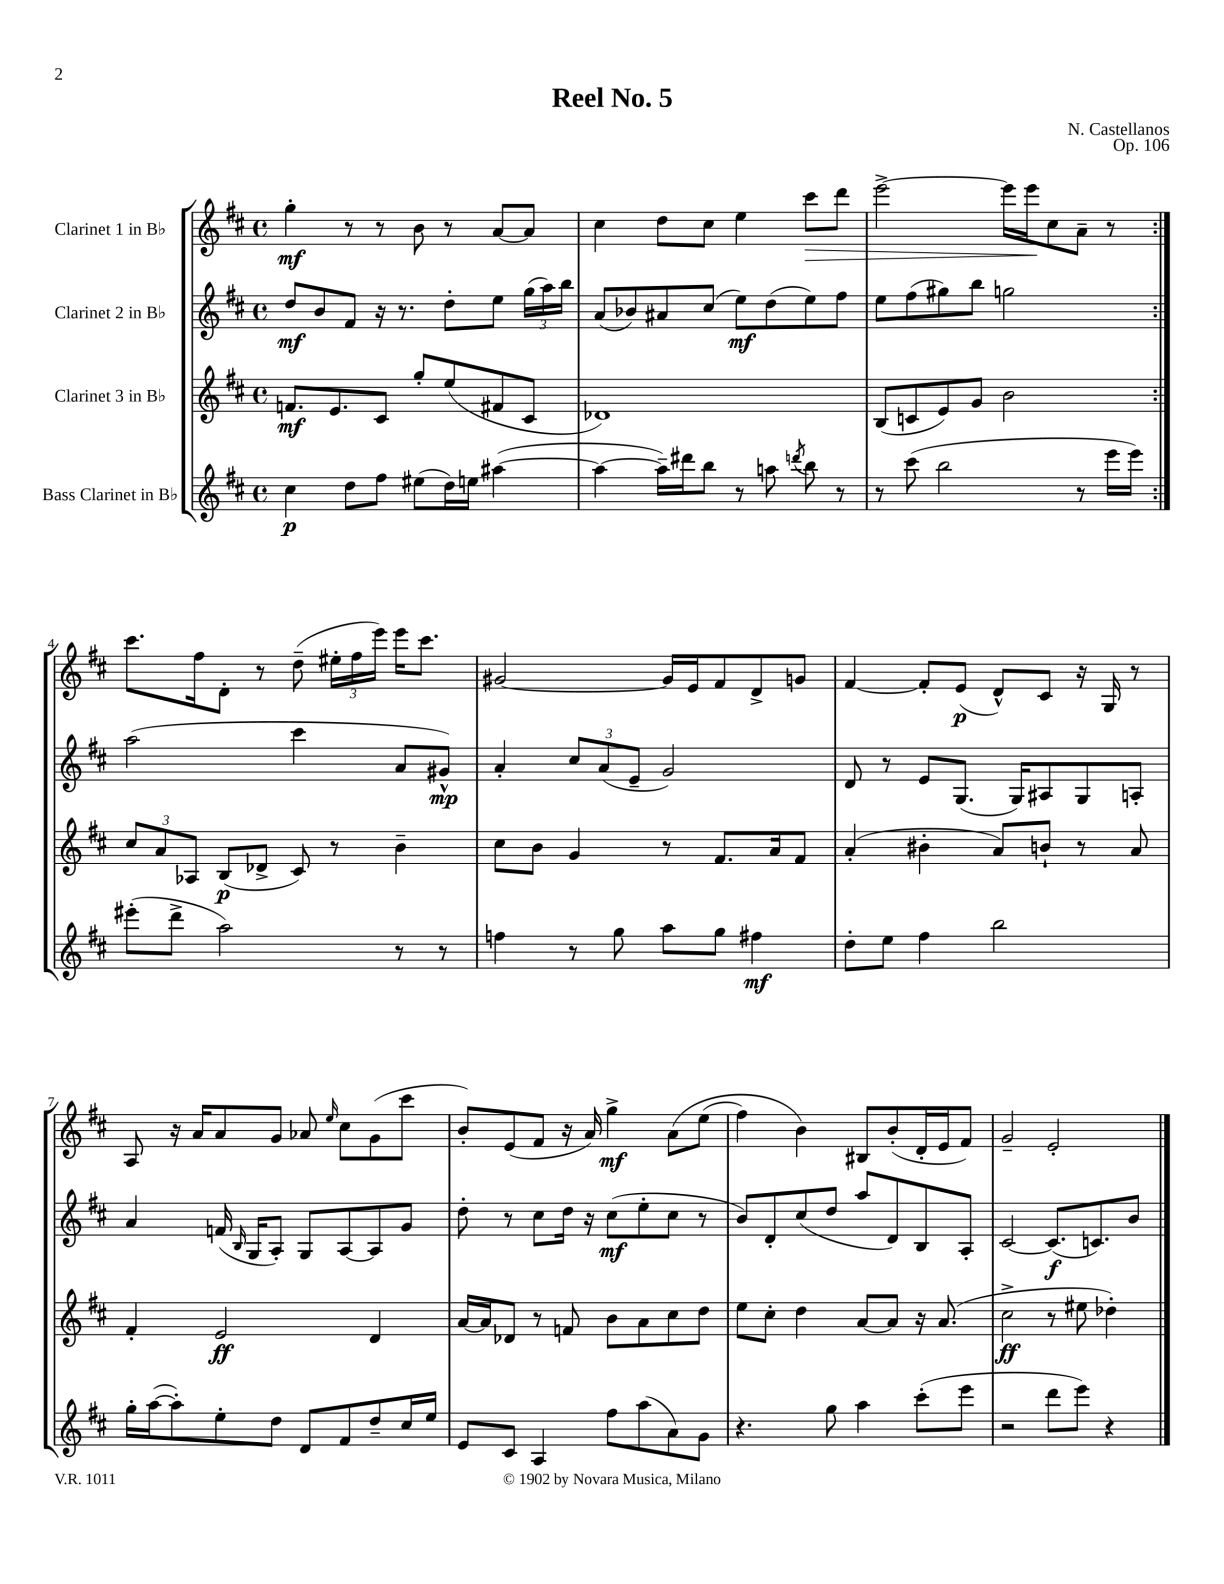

**kern	**kern	**kern	**kern
*staff4	*staff3	*staff2	*staff1
*clefG2	*clefG2	*clefG2	*clefG2
*k[f#c#]	*k[f#c#]	*k[f#c#]	*k[f#c#]
*M4/4	*M4/4	*M4/4	*M4/4
*met(c)	*met(c)	*met(c)	*met(c)
4cc#\	8.f/L	8dd/L	4gg'\
.	.	8b/	.
.	8.e/	.	.
8dd\L	.	8f#/J	8r
8ff#\J	8c#/J	16r	8r
.	.	8.r	.
(8ee#\L	8gg'/L	.	8b\
16dd\L)	(8ee/	8dd'\L	8r
16ee\JJ	.	.	.
([4aa#\	8f#/	8ee\J	[8a/L
.	8c#/J	(24gg\LL	8a/]J
.	.	24aa\)	.
.	.	24bb\JJ	.
=	=	=	=
4aa#\_	1d-)	(8a/L	4cc#\
.	.	8b-/)	.
16aa#~\]LL)	.	8a#/	8dd\L
16ddd#\J	.	.	.
8bb\J	.	(8cc#/J	8cc#\J
8r	.	8ee\L)	4ee\
8aa\	.	(8dd\	.
8qddd/	.	.	.
8bb\	.	8ee\)	8ccc#\L
8r	.	8ff#\J	8ddd\J
=	=	=	=
8r	(8B/L	8ee\L	[2eee^\
(8ccc#\	8c/	(8ff#\	.
2bb\	8e/)	8gg#\)	.
.	8g/J	8bb\J	.
.	2b\	2gg\	16eee\]LL
.	.	.	16eee\J
.	.	.	8cc#\
8r	.	.	8a~\J
16eee\LL	.	.	8r
16eee\JJ)	.	.	.
=:|!	=:|!	=:|!	=:|!
(8eee#'\L	12cc#/L	(2aa\	8.ccc#\L
.	12a/	.	.
8ddd^\J	.	.	.
.	12A-/J	.	.
.	.	.	16ff#\k
2aa\)	(8B/L	.	8d'\J
.	8d-^/J	.	8r
.	8c#/)	4ccc#\	(8dd~\
.	8r	.	24ee#'\LL
.	.	.	24ff#\
.	.	.	24eee\JJ)
8r	4b~\	8a/L	16eee\LK
.	.	.	8.ccc#\J
8r	.	8g#^^/J)	.
=	=	=	=
4ff\	8cc#\L	4a'/	[2g#/
.	8b\J	.	.
8r	4g/	12cc#/L	.
.	.	(12a/	.
8gg\	.	.	.
.	.	12e~/J	.
8aa\L	8r	2g/)	16g#/]LL
.	.	.	16e/J
8gg\J	8.f#/L	.	8f#/
4ff#\	.	.	8d^/
.	16a/k	.	.
.	8f#/J	.	8g/J
=	=	=	=
8dd'\L	(4a'/	8d/	[4f#/
8ee\J	.	8r	.
4ff#\	4b#'\	8e/L	8f#'/]L
.	.	(8.G/J	(8e/J
2bb\	8a/L)	.	8d^^/L)
.	.	16G/LK)	.
.	8b`/J	8A#/	8c#/J
.	8r	8G/	16r
.	.	.	16G/
.	8a/	8A'/J	8r
=	=	=	=
16gg'\LL	4f#'/	4a/	8A/
([16aa\J	.	.	.
8aa'\])	.	.	16r
.	.	.	16a/LK
8ee'\	2e/	(16f/	8a/
.	.	16qqB/	.
.	.	16G/LK	.
8dd\J	.	8A'/J)	8g/J
8d/L	.	8G/L	8a-/
.	.	.	16qqee/
8f#/	.	[8A/	8cc#\L
8dd~/	4d/	8A/]	(8g\
16cc#/L	.	8g/J	8ccc#\J
16ee/JJ	.	.	.
=	=	=	=
8e/L	[16a/LL	8dd'\	8b'/L)
.	16a/]J	.	.
8c#/J	8d-/J	8r	(8e/
4A/	8r	8cc#\L	8f#/J
.	8f/	16dd\Jk	16r
.	.	16r	16a/)
8ff#\L	8b\L	(8cc#\L	4gg^\
(8aa\	8a\	8ee'\	.
8a\)	8cc#\	8cc#\J	&(8a\L
8g\J	8dd\J	8r	(8ee\J
=	=	=	=
4.r	8ee\L	8b/L)	4ff#\)
.	8cc#'\J	8d'/	.
.	4dd\	(8cc#/	4b\&)
8gg\	.	8dd/J	.
4aa\	[8a/L	8aa/L	8B#/L
.	8a/]J	8d/)	(8b'/
(8ccc#'\L	16r	8B/	16d'/L
.	(8.a/	.	16e/J
8eee\J	.	8A'/J	8f#/J)
=	=	=	=
2r	2cc#^\	[2c#/	2g~/
8ddd\L	8r	(8.c#/]L	2e'/
8eee\J)	8ee#\	.	.
.	.	8.c/)	.
4r	4dd-'\)	.	.
.	.	8b/J	.
==	==	==	==
*-	*-	*-	*-
